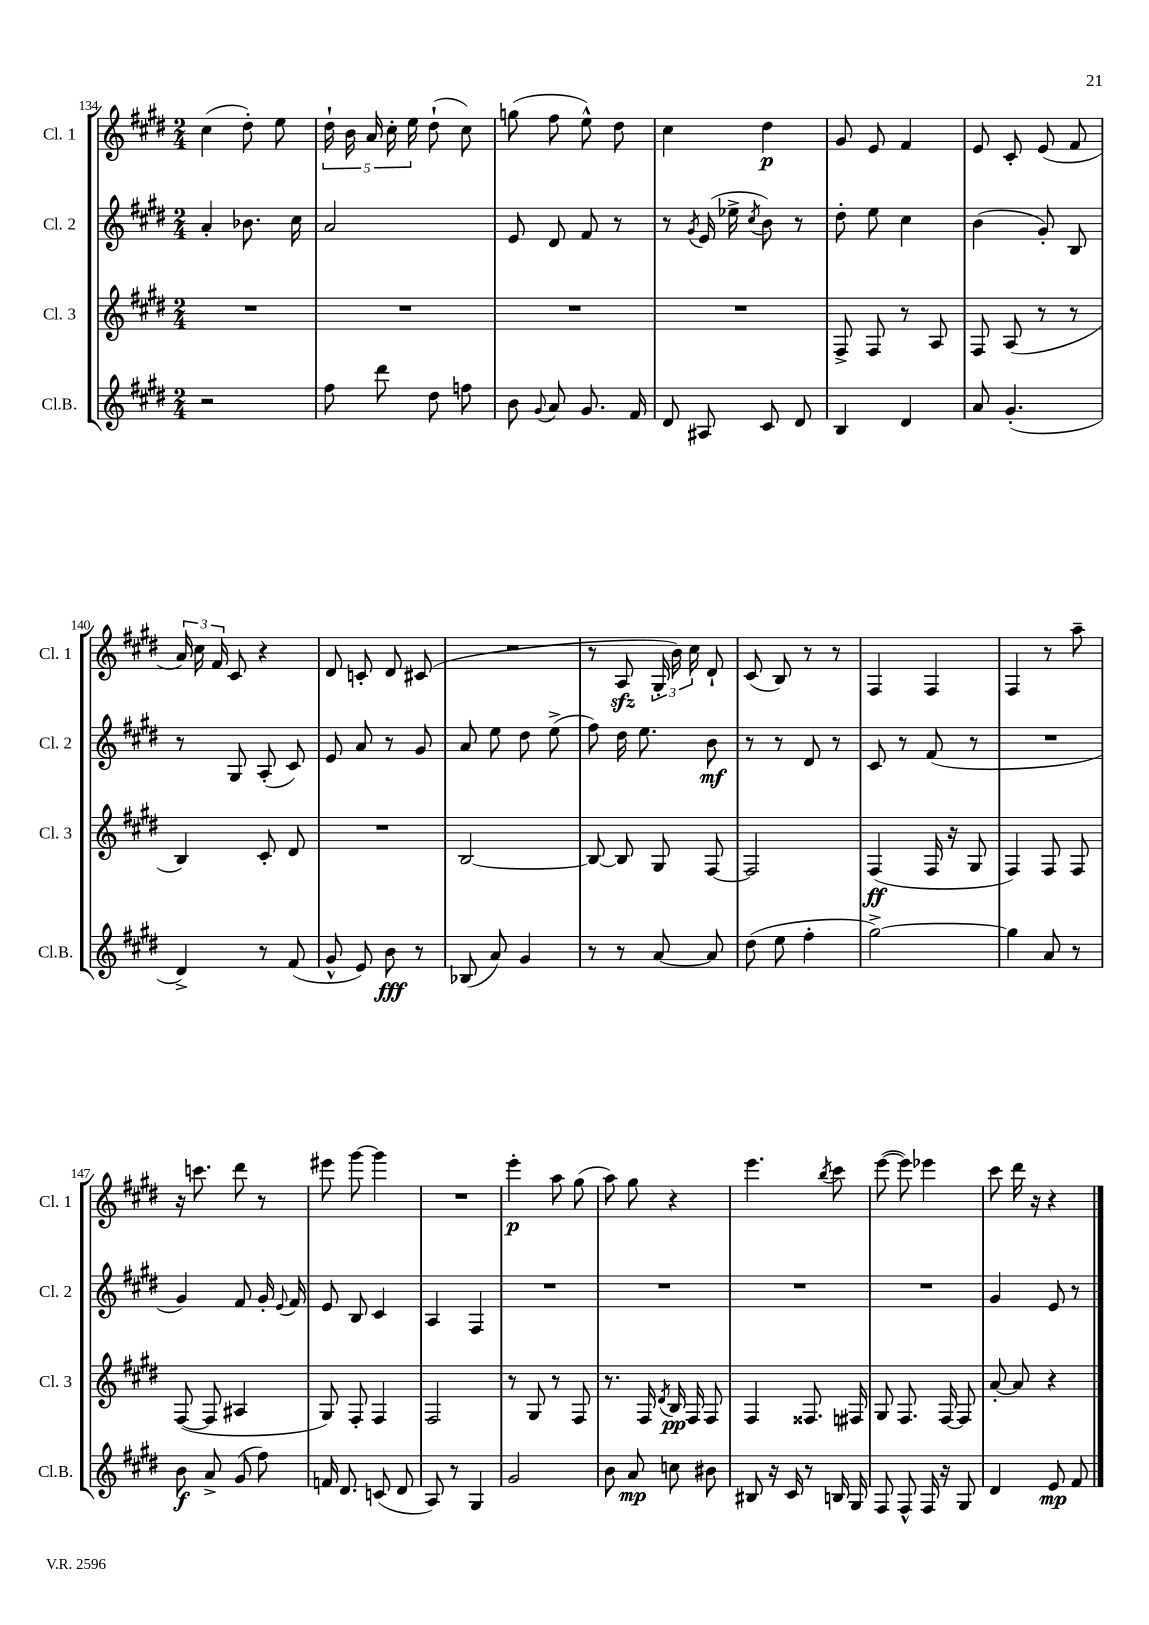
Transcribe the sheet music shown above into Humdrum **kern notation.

**kern	**kern	**kern	**kern
*staff4	*staff3	*staff2	*staff1
*clefG2	*clefG2	*clefG2	*clefG2
*k[f#c#g#d#]	*k[f#c#g#d#]	*k[f#c#g#d#]	*k[f#c#g#d#]
*M2/4	*M2/4	*M2/4	*M2/4
2r	2r	4a'/	(4cc#\
.	.	8.b-\	8dd#'\)
.	.	.	8ee\
.	.	16cc#\	.
=	=	=	=
8ff#\	2r	2a/	20dd#`\
.	.	.	20b\
.	.	.	20a/
8ddd#\	.	.	.
.	.	.	20cc#'\
.	.	.	20ee\
8dd#\	.	.	(8dd#`\
8ff\	.	.	8cc#\)
=	=	=	=
8b\	2r	8e/	(8gg\
8qqg#/	.	.	.
8a/	.	8d#/	8ff#\
8.g#/	.	8f#/	8ee^^\)
.	.	8r	8dd#\
16f#/	.	.	.
=	=	=	=
8d#/	2r	8r	4cc#\
.	.	8qg#/	.
8A#/	.	(16e/	.
.	.	16ee-^\	.
.	.	8qcc#/	.
8c#/	.	8b\)	4dd#\
8d#/	.	8r	.
=	=	=	=
4B/	8F#^/	8dd#'\	8g#/
.	8F#/	8ee\	8e/
4d#/	8r	4cc#\	4f#/
.	8A/	.	.
=	=	=	=
8a/	8F#/	(4b\	8e/
(4.g#'/	(8A/	.	8c#'/
.	8r	8g#'/)	(8e/
.	8r	8B/	8f#/
=	=	=	=
4d#^/)	4B/)	8r	24a/)
.	.	.	24cc#\
.	.	.	24f#/
.	.	8G#/	8c#/
8r	8c#'/	(8A'/	4r
(8f#/	8d#/	8c#/)	.
=	=	=	=
8g#^^/	2r	8e/	8d#/
8e/)	.	8a/	8c'/
8b\	.	8r	8d#/
8r	.	8g#/	(8c#/
=	=	=	=
(8B-/	[2B/	8a/	2r
8a/)	.	8ee\	.
4g#/	.	8dd#\	.
.	.	(8ee^\	.
=	=	=	=
8r	8B/_	8ff#\)	8r
8r	8B/]	16dd#\	8A/
.	.	8.ee\	.
[8a/	8G#/	.	24G#'/
.	.	.	24b\)
.	.	.	24cc#\
8a/]	[8F#/	8b\	8d#`/
=	=	=	=
(8dd#\	2F#/]	8r	(8c#/
8ee\	.	8r	8B/)
4ff#'\	.	8d#/	8r
.	.	8r	8r
=	=	=	=
[2gg#^\)	(4F#/	8c#/	4F#/
.	.	8r	.
.	16F#/	(8f#/	4F#/
.	16r	.	.
.	8G#/	8r	.
=	=	=	=
4gg#\]	4F#/)	2r	4F#/
8a/	8F#/	.	8r
8r	8F#/	.	8aa~\
=	=	=	=
8b\	([8F#/	4g#/)	16r
.	.	.	8.ccc\
8a^/	8F#/]	.	.
(8g#/	4A#/	8f#/	8ddd#\
8ff#\)	.	16g#'/	8r
.	.	8qqe/	.
.	.	16f#/	.
=	=	=	=
16f/	8G#/)	8e/	8eee#\
8.d#/	.	.	.
.	8F#'/	8B/	[8ggg#\
(8c/	4F#/	4c#/	4ggg#\]
8d#/	.	.	.
=	=	=	=
8A/)	2F#/	4A/	2r
8r	.	.	.
4G#/	.	4F#/	.
=	=	=	=
2g#/	8r	2r	4eee'\
.	8G#/	.	.
.	8r	.	8aa\
.	8F#/	.	(8gg#\
=	=	=	=
8b\	8.r	2r	8aa\)
8a/	.	.	8gg#\
.	16F#/	.	.
.	8qd#/	.	.
8cc\	16B/	.	4r
.	16F#/	.	.
8b#\	8F#/	.	.
=	=	=	=
8B#/	4F#/	2r	4.eee\
16r	.	.	.
16c#/	.	.	.
8r	8.F##/	.	.
.	.	.	8qbb/
16B/	.	.	8ccc#\
16G#/	16F#/	.	.
=	=	=	=
8F#/	8G#/	2r	([8eee\
8F#^^/	8.F#/	.	8eee\])
16F#/	.	.	4eee-\
16r	[16F#/	.	.
8G#/	8F#/]	.	.
=	=	=	=
4d#/	[8a'/	4g#/	8ccc#\
.	8a/]	.	16ddd#\
.	.	.	16r
8e/	4r	8e/	4r
8f#/	.	8r	.
==	==	==	==
*-	*-	*-	*-
